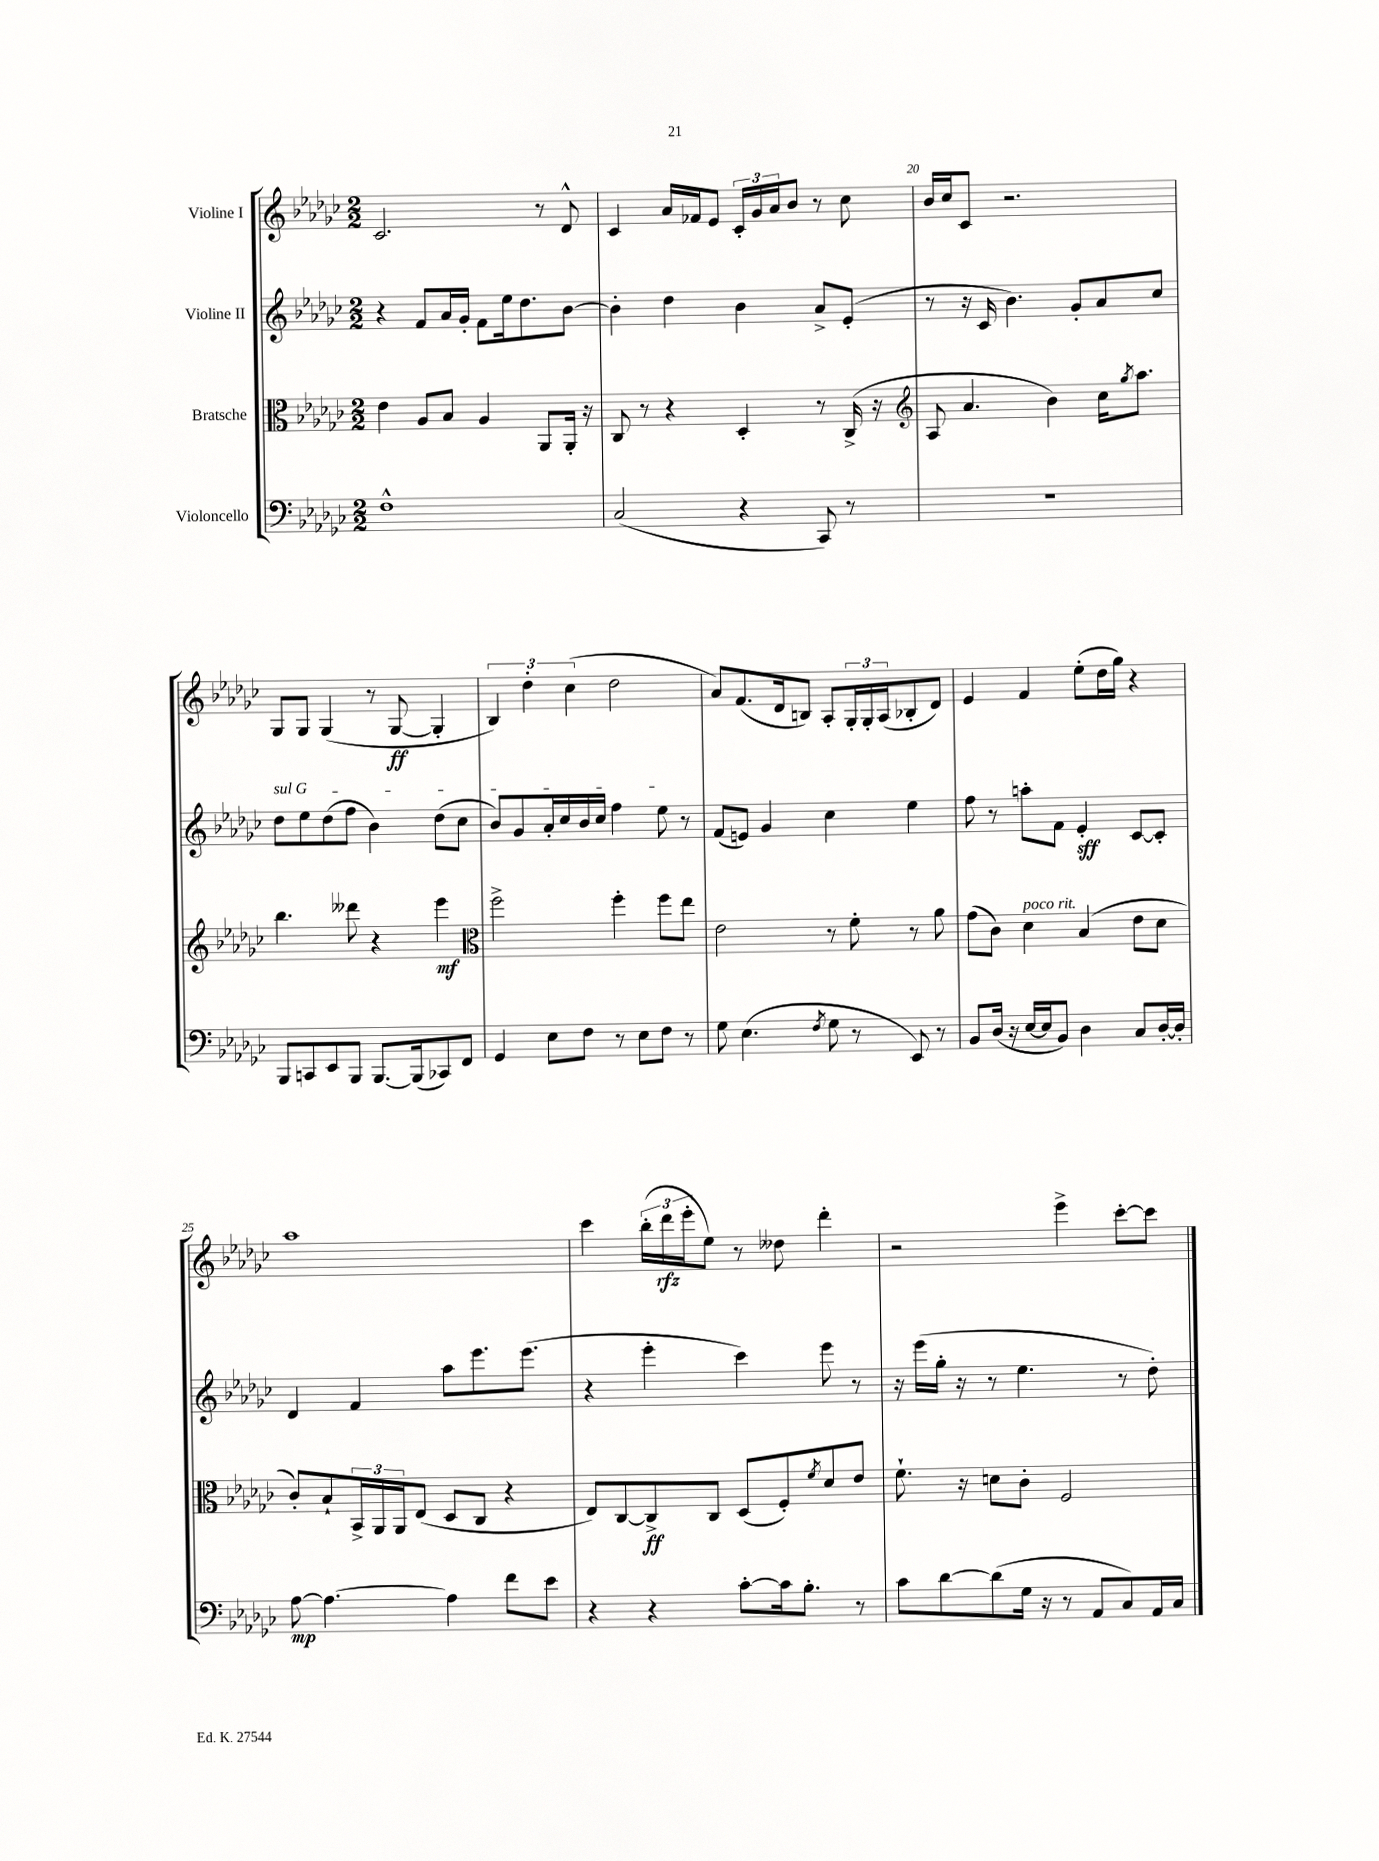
<<
\new StaffGroup <<
\new Staff = "s0" \with { instrumentName = "Violine I" } {
    \clef treble \key ges \major \numericTimeSignature \time 2/2
    ces'2. r8 des'8-^ |
    ces'4 aes'16 fes'16 ees'8 \tuplet 3/2 { ces'16-. ges'16 aes'16 } bes'8 r8 ces''8 |
    bes'16 ces''16 ces'8 r2. |
    ges8 ges8 ges4( r8 ges8~\ff ges4-. |
    \tuplet 3/2 { bes4) des''4-. ces''4( } des''2 |
    aes'8) f'8.( des'16 b8) aes8-. \tuplet 3/2 { ges16-. ges16-. aes16( } bes8-. des'8) |
    ees'4 f'4 ees''8-.( des''16 ges''16) r4 |
    aes''1 |
    ces'''4 \tuplet 3/2 { bes''16-.( des'''16\rfz ees'''16-. } ees''8) r8 deses''8 des'''4-. |
    r2 ees'''4-> ces'''8~-. ces'''8 \bar "|." |
}
\new Staff = "s1" \with { instrumentName = "Violine II" } {
    \clef treble \key ges \major \numericTimeSignature \time 2/2
    r4 f'8 aes'16 ges'16-. f'8 ees''16 des''8. bes'8~ |
    bes'4-. des''4 bes'4 aes'8-> ees'8-.( |
    r8 r16 ces'16 bes'4.) ges'8-. aes'8 ces''8 |
    \once \override TextSpanner.bound-details.left.text = \markup { \italic "sul G" } des''8\startTextSpan ees''8 des''8( f''8 bes'4) des''8( ces''8 |
    bes'8) ges'8 aes'16-. ces''16 bes'16 ces''16 f''4 ees''8\stopTextSpan r8 |
    f'8( e'8) ges'4 ces''4 ees''4 |
    f''8 r8 a''8-. f'8 ees'4-.\sff ces'8~ ces'8-. |
    des'4 f'4 aes''8 ees'''8. ees'''8.( |
    r4 ees'''4-. ces'''4) ees'''8 r8 |
    r16 ees'''16( ges''16-. r16 r8 ees''4. r8 des''8-.) \bar "|." |
}
\new Staff = "s2" \with { instrumentName = "Bratsche" } {
    \clef alto \key ges \major \numericTimeSignature \time 2/2
    ees'4 aes8 bes8 aes4 aes,8 aes,16-. r16 |
    ces8 r8 r4 des4-. r8 ces16->( r16 |
    \clef treble aes8 aes'4. bes'4) ces''16 \acciaccatura { ges''8 } aes''8. |
    bes''4. deses'''8 r4 ees'''4\mf |
    \clef alto f''2-> f''4-. f''8 ees''8 |
    ees'2 r8 f'8-. r8 aes'8 |
    ges'8( ces'8) des'4^\markup { \italic "poco rit." } bes4( ees'8 des'8 |
    ces'8-.) bes8-! \tuplet 3/2 { bes,16-> aes,16 aes,16 } ees8( des8 ces8 r4 |
    ees8) ces8~ ces8->\ff ces8 des8( f8-.) \acciaccatura { f'8 } des'8 ees'8 |
    f'8.-! r16 d'8 ces'8-. f2 \bar "|." |
}
\new Staff = "s3" \with { instrumentName = "Violoncello" } {
    \clef bass \key ges \major \numericTimeSignature \time 2/2
    f1-^ |
    ces2( r4 ces,8) r8 |
    r1 |
    bes,,8 c,8 ees,8 bes,,8 bes,,8.~ bes,,16( ces,8) f,8 |
    ges,4 ees8 f8 r8 ees8 f8 r8 |
    ges8 ees4.( \acciaccatura { f8 } ges8 r8 ees,8) r8 |
    bes,8 des16( r16 ees16~ ees16 bes,8) des4 ces8 des16~-. des16-. |
    aes8~\mp aes4.~ aes4 f'8 ees'8 |
    r4 r4 ces'8~-. ces'16 bes8.-. r8 |
    ces'8 des'8~ des'8( ges16 r16 r8 aes,8 ces8) aes,16 ces16 \bar "|." |
}
>>
>>
\layout { \context { \Score currentBarNumber = #18 \override BarNumber.break-visibility = ##(#f #t #t) barNumberVisibility = #(every-nth-bar-number-visible 5) } }
